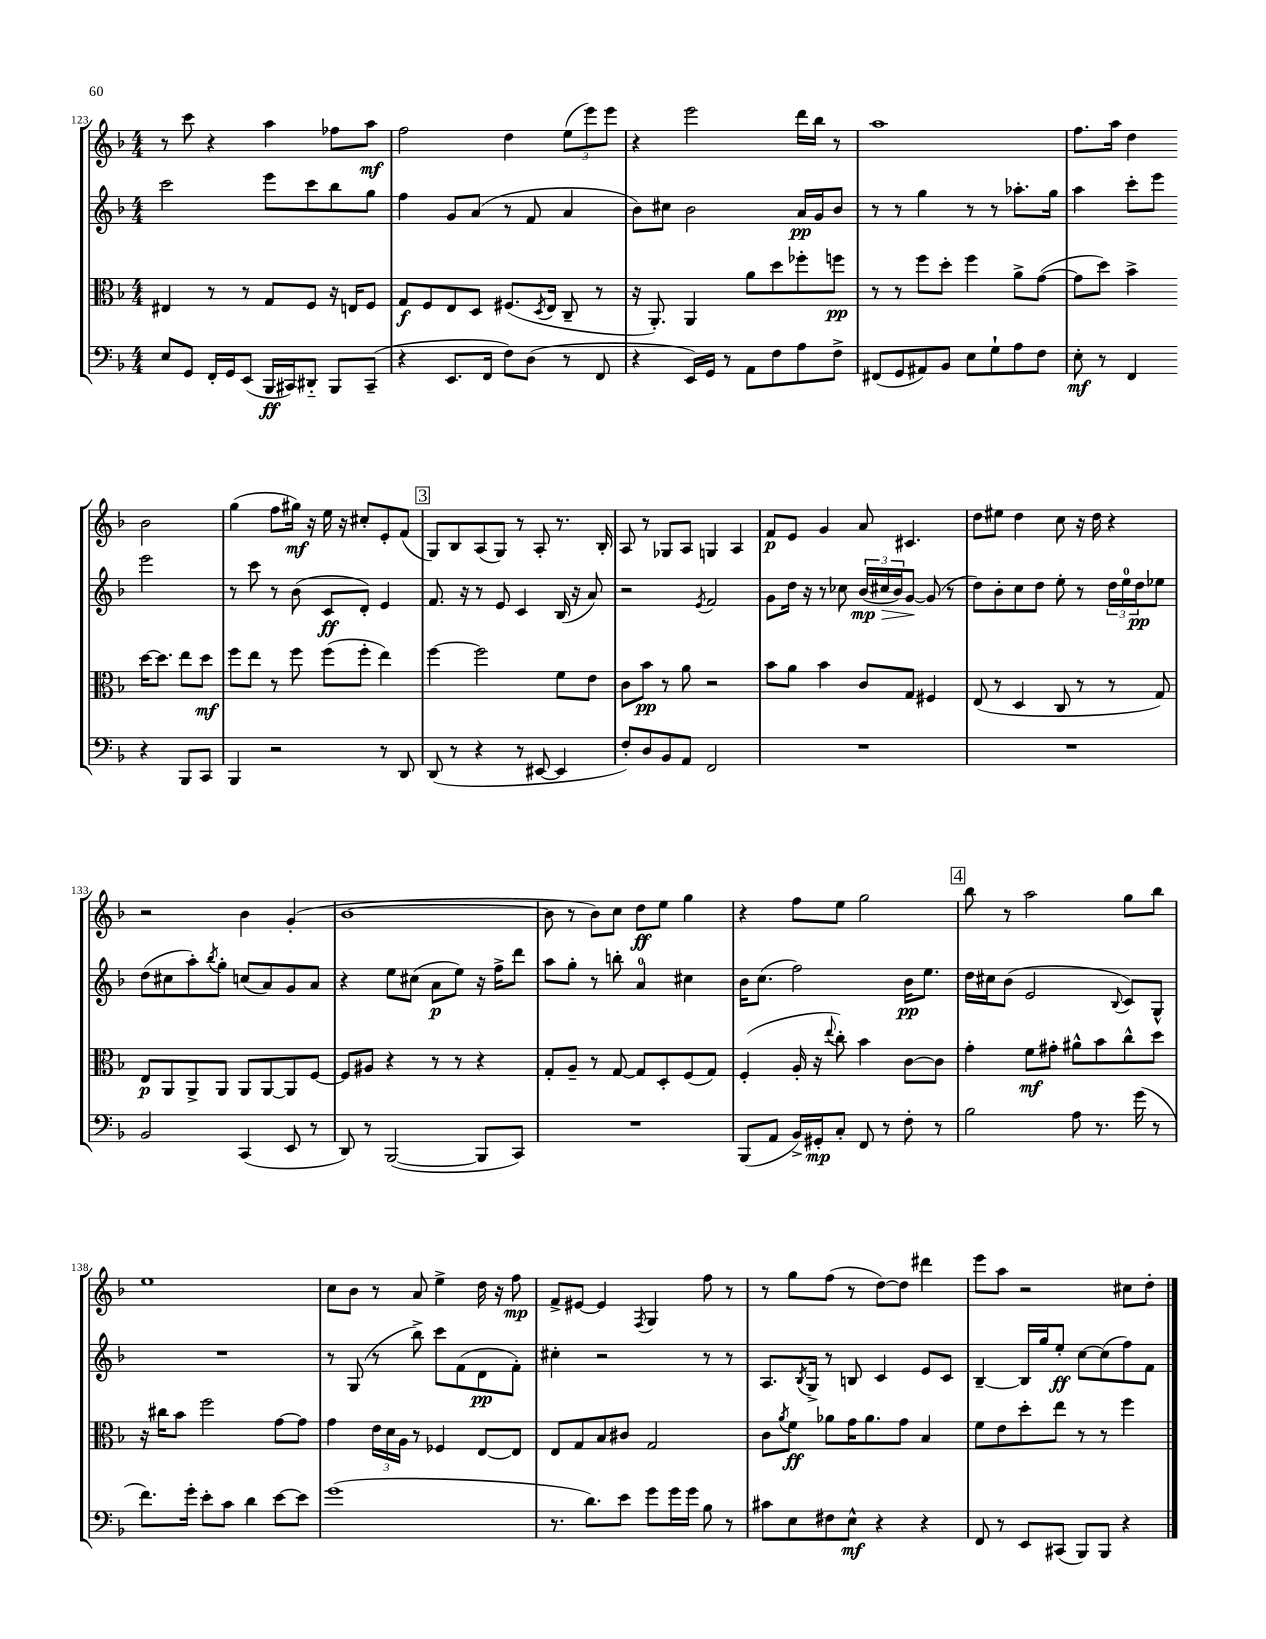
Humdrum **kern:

**kern	**dynam	**kern	**dynam	**kern	**dynam	**kern	**dynam
*part4	*part4	*part3	*part3	*part2	*part2	*part1	*part1
*staff4	*staff4	*staff3	*staff3	*staff2	*staff2	*staff1	*staff1
*clefF4	*	*clefC3	*	*clefG2	*	*clefG2	*
*k[b-]	*	*k[b-]	*	*k[b-]	*	*k[b-]	*
*M4/4	*	*M4/4	*	*M4/4	*	*M4/4	*
=123	=123	=123	=123	=123	=123	=123	=123
8E/L	.	4E#X/	.	2ccc\	.	8r	.
8GG/J	.	.	.	.	.	8ccc\	.
16FF'/LL	.	8r	.	.	.	4r	.
16GG/J	.	.	.	.	.	.	.
(8EE/J	.	8r	.	.	.	.	.
16BBB-/LL	ff	8G/L	.	8eee\L	.	4aa\	.
16CC#X/J)	.	.	.	.	.	.	.
8DD#X/J	.	8F/J	.	8ccc\	.	.	.
8BBB-/L	.	16r	.	8bb-\	.	8ff-X\L	.
.	.	16En/KL	.	.	.	.	.
(8CC#~/J	.	8F/J	.	8gg\J	.	8aa\J	mf
=124	=124	=124	=124	=124	=124	=124	=124
4r	.	8G/L	f	4ff\	.	2ff\	.
.	.	8F/	.	.	.	.	.
8.EE/L	.	8E/	.	8g/L	.	.	.
.	.	8D/J	.	(8a/J	.	.	.
16FF/Jk	.	.	.	.	.	.	.
8F\L)	.	(8.F#X/L	.	8r	.	4dd\	.
(8D\J	.	.	.	8f/	.	.	.
.	.	8qD/	.	.	.	.	.
.	.	16E/Jk	.	.	.	.	.
8r	.	8C~/	.	4a/	.	(12ee\L	.
.	.	.	.	.	.	12eee\)	.
8FF/	.	8r	.	.	.	.	.
.	.	.	.	.	.	12eee\J	.
=125	=125	=125	=125	=125	=125	=125	=125
4r	.	16r	.	8b-\L)	.	4r	.
.	.	8.AA'/)	.	.	.	.	.
.	.	.	.	8cc#X\J	.	.	.
16EE/LL)	.	4AA/	.	2b-\	.	2eee\	.
16GG/JJ	.	.	.	.	.	.	.
8r	.	.	.	.	.	.	.
8AA\L	.	8a\L	.	.	.	.	.
8F\	.	8dd\	.	.	.	.	.
8A\	.	8ff-X'\	.	16a/LL	pp	16ddd\LL	.
.	.	.	.	16g/J	.	16bb-\JJ	.
8F^\J	.	8ffn\J	pp	8b-/J	.	8r	.
=126	=126	=126	=126	=126	=126	=126	=126
(8FF#X/L	.	8r	.	8r	.	1aa	.
8GG/	.	8r	.	8r	.	.	.
8AA#X/)	.	8ff\L	.	4gg\	.	.	.
8BB-/J	.	8dd'\J	.	.	.	.	.
8E\L	.	4ff\	.	8r	.	.	.
8G`\	.	.	.	8r	.	.	.
8A\	.	8a^\L	.	8.aa-X'\L	.	.	.
8F\J	.	([8g\J	.	.	.	.	.
.	.	.	.	16gg\Jk	.	.	.
=127	=127	=127	=127	=127	=127	=127	=127
8E'\	mf	8g\L]	.	4aa\	.	8.ff\L	.
8r	.	8dd\J)	.	.	.	.	.
.	.	.	.	.	.	16aa\Jk	.
4FF/	.	4b-^\	.	8ccc'\L	.	4dd\	.
.	.	.	.	8eee\J	.	.	.
4r	.	[16dd\KL	.	2eee\	.	2b-\	.
.	.	8.dd\J]	.	.	.	.	.
8BBB-/L	.	8ee\L	.	.	.	.	.
8CC/J	.	8dd\J	mf	.	.	.	.
!!LO:LB:g=z
=128	=128	=128	=128	=128	=128	=128	=128
4BBB-/	.	8ff\L	.	8r	.	(4gg\	.
.	.	8ee\J	.	8ccc\	.	.	.
2r	.	8r	.	8r	.	8ff\L	.
.	.	8ff\	.	(8b-\	.	16gg#X\Jk)	mf
.	.	.	.	.	.	16r	.
.	.	(8ff\L	.	8c/L	ff	16ee\	.
.	.	.	.	.	.	16r	.
.	.	8ff'\J	.	8d'/J)	.	8cc#X'/L	.
8r	.	4ee\)	.	4e/	.	8e'/	.
8DD/	.	.	.	.	.	(8f/J	.
!!LO:REH:place=s1:t=3
=129	=129	=129	=129	=129	=129	=129	=129
(8DD/	.	[4ff\	.	8.f/	.	8G/L)	.
8r	.	.	.	.	.	8B-/	.
.	.	.	.	16r	.	.	.
4r	.	2ff\]	.	8r	.	(8A/	.
.	.	.	.	8e/	.	8G/J)	.
8r	.	.	.	4c/	.	8r	.
[8EE#X/	.	.	.	.	.	8A'/	.
4EE#/]	.	8f\L	.	(16B-/	.	8.r	.
.	.	.	.	16r	.	.	.
.	.	8e\J	.	8a/)	.	.	.
.	.	.	.	.	.	16B-'/	.
=130	=130	=130	=130	=130	=130	=130	=130
8F'/L)	.	8c\L	.	2r	.	8A/	.
8D/	.	8b-\J	pp	.	.	8r	.
8BB-/	.	8r	.	.	.	8G-X/L	.
8AA/J	.	8a\	.	.	.	8A/J	.
.	.	.	.	8qe/	.	.	.
2FF/	.	2r	.	2f/	.	4Gn/	.
.	.	.	.	.	.	4A/	.
=131	=131	=131	=131	=131	=131	=131	=131
1r	.	8b-\L	.	8g\L	.	8f/L	p
.	.	8a\J	.	16dd\Jk	.	8e/J	.
.	.	.	.	16r	.	.	.
.	.	4b-\	.	8r	.	4g/	.
.	.	.	.	8cc-X\	.	.	.
!	!	!	!	!	!LO:HP:b	!	!
.	.	8c/L	.	(24b-/LL	> mp	8a/	.
.	.	.	.	24cc#X/	.	.	.
.	.	.	.	24b-/J)	.	.	.
.	.	8G/J	.	[8g/J	.	4.c#X/	.
.	.	4F#X/	.	(8g/]	]	.	.
.	.	.	.	8r	.	.	.
=132	=132	=132	=132	=132	=132	=132	=132
1r	.	(8E/	.	8dd\L)	.	8dd\L	.
.	.	8r	.	8b-'\	.	8ee#X\J	.
.	.	4D/	.	8cc\	.	4dd\	.
.	.	.	.	8dd\J	.	.	.
.	.	8C/	.	8ee'\	.	8cc\	.
.	.	8r	.	8r	.	16r	.
.	.	.	.	.	.	16dd\	.
.	.	8r	.	24dd\LL	.	4r	.
.	.	.	.	24ee\	.	.	.
.	.	.	.	24dd\J	pp	.	.
.	.	8G/)	.	8ee-X\J	.	.	.
!!LO:LB:g=z
=133	=133	=133	=133	=133	=133	=133	=133
2BB-/	.	8E/L	p	(8dd\L	.	2r	.
.	.	8AA/	.	8cc#X\	.	.	.
.	.	8AA^/	.	8aa'\)	.	.	.
.	.	.	.	8qbb-/	.	.	.
.	.	8AA/J	.	8gg'\J	.	.	.
(4CC/	.	8AA/L	.	(8ccn/L	.	4b-\	.
.	.	[8AA/	.	8a/)	.	.	.
8EE/	.	8AA/]	.	8g/	.	(4g'/	.
8r	.	[8F/J	.	8a/J	.	.	.
=134	=134	=134	=134	=134	=134	=134	=134
8DD/)	.	8F/L]	.	4r	.	[1b-	.
8r	.	8A#X/J	.	.	.	.	.
([2BBB-/	.	4r	.	8ee\L	.	.	.
.	.	.	.	(8cc#X\J	.	.	.
.	.	8r	.	8a\L	p	.	.
.	.	8r	.	8ee\J)	.	.	.
8BBB-/L]	.	4r	.	16r	.	.	.
.	.	.	.	16ff^\KL	.	.	.
8CC/J)	.	.	.	8ddd\J	.	.	.
=135	=135	=135	=135	=135	=135	=135	=135
1r	.	8G'/L	.	8aa\L	.	8b-\]	.
.	.	8A~/J	.	8gg'\J	.	8r	.
.	.	8r	.	8r	.	8b-\L)	.
.	.	[8G/	.	8bbn'\	.	8cc\J	.
.	.	8G/L]	.	4a/	.	8dd\L	ff
.	.	8D'/	.	.	.	8ee\J	.
.	.	(8F/	.	4cc#X\	.	4gg\	.
.	.	8G/J)	.	.	.	.	.
=136	=136	=136	=136	=136	=136	=136	=136
(8BBB-/L	.	(4F'/	.	16b-\KL	.	4r	.
.	.	.	.	(8.cc\J	.	.	.
8AA/J	.	.	.	.	.	.	.
16BB-^/LL)	.	16A'/	.	2ff\)	.	8ff\L	.
16GG#X'/J	mp	16r	.	.	.	.	.
.	.	8qqee/	.	.	.	.	.
8C'/J	.	8cc'\)	.	.	.	8ee\J	.
8FF/	.	4b-\	.	.	.	2gg\	.
8r	.	.	.	.	.	.	.
8F'\	.	[8c\L	.	16b-\KL	pp	.	.
.	.	.	.	8.ee\J	.	.	.
8r	.	8c\J]	.	.	.	.	.
!!LO:REH:place=s1:t=4
=137	=137	=137	=137	=137	=137	=137	=137
2B-\	.	4g'\	.	16dd\LL	.	8bb-\	.
.	.	.	.	16cc#X\J	.	.	.
.	.	.	.	(8b-\J	.	8r	.
.	.	8f\L	mf	2e/	.	2aa\	.
.	.	8g#X'\J	.	.	.	.	.
8A\	.	8a#X^^\L	.	.	.	.	.
8.r	.	8b-\	.	.	.	.	.
.	.	.	.	8qqB-/	.	.	.
.	.	8cc^^\	.	8c/L)	.	8gg\L	.
(16g\	.	.	.	.	.	.	.
8r	.	8dd\J	.	8G^^/J	.	8bb-\J	.
!!LO:LB:g=z
=138	=138	=138	=138	=138	=138	=138	=138
8.f\L)	.	16r	.	1r	.	1ee	.
.	.	16cc#X\KL	.	.	.	.	.
.	.	8b-\J	.	.	.	.	.
16g'\Jk	.	.	.	.	.	.	.
8e'\L	.	2ff\	.	.	.	.	.
8c\J	.	.	.	.	.	.	.
4d\	.	.	.	.	.	.	.
[8e\L	.	[8g\L	.	.	.	.	.
8e\J]	.	8g\J]	.	.	.	.	.
=139	=139	=139	=139	=139	=139	=139	=139
(1g	.	4g\	.	8r	.	8cc\L	.
.	.	.	.	(8G/	.	8b-\J	.
.	.	24e\LL	.	8r	.	8r	.
.	.	24d\	.	.	.	.	.
.	.	24A\JJ	.	.	.	.	.
.	.	8r	.	8bb-^\)	.	8a/	.
.	.	4F-X/	.	8ccc\L	.	4ee^\	.
.	.	.	.	(8f\	.	.	.
.	.	[8E/L	.	8d\	pp	16dd\	.
.	.	.	.	.	.	16r	.
.	.	8E/J]	.	8f'\J)	.	8ff\	mp
=140	=140	=140	=140	=140	=140	=140	=140
8.r	.	8E/L	.	4cc#X'\	.	8f^/L	.
.	.	8G/	.	.	.	[8e#X/J	.
8.d\L)	.	.	.	.	.	.	.
.	.	8B-/	.	2r	.	4e#/]	.
8e\J	.	8c#X/J	.	.	.	.	.
.	.	.	.	.	.	8qF/	.
8g\L	.	2G/	.	.	.	4G/	.
16g\L	.	.	.	.	.	.	.
16g\JJ	.	.	.	.	.	.	.
8B-\	.	.	.	8r	.	8ff\	.
8r	.	.	.	8r	.	8r	.
=141	=141	=141	=141	=141	=141	=141	=141
8c#X\L	.	8c\L	.	8.A/L	.	8r	.
.	.	8qa/	.	.	.	.	.
8E\	.	8f\J	ff	.	.	8gg\L	.
.	.	.	.	8qB-/	.	.	.
.	.	.	.	16G^/Jk	.	.	.
8F#X\	.	8a-X\L	.	8r	.	(8ff\J	.
8E^^\J	mf	16g\K	.	8Bn/	.	8r	.
.	.	8.a-\	.	.	.	.	.
4r	.	.	.	4c/	.	[8dd\L)	.
.	.	8g\J	.	.	.	8dd\J]	.
4r	.	4B-/	.	8e/L	.	4ddd#X\	.
.	.	.	.	8c/J	.	.	.
=142	=142	=142	=142	=142	=142	=142	=142
8FF/	.	8f\L	.	[4B-~/	.	8eee\L	.
8r	.	8e\	.	.	.	8aa\J	.
8EE/L	.	8dd'\	.	16B-/LL]	.	2r	.
.	.	.	.	16gg/J	.	.	.
(8CC#X/J	.	8ee\J	.	8ee'/J	ff	.	.
8BBB-/L)	.	8r	.	[8cc\L	.	.	.
8BBB-/J	.	8r	.	(8cc\]	.	.	.
4r	.	4ff\	.	8ff\)	.	8cc#X\L	.
.	.	.	.	8f\J	.	8dd'\J	.
==	==	==	==	==	==	==	==
*-	*-	*-	*-	*-	*-	*-	*-
